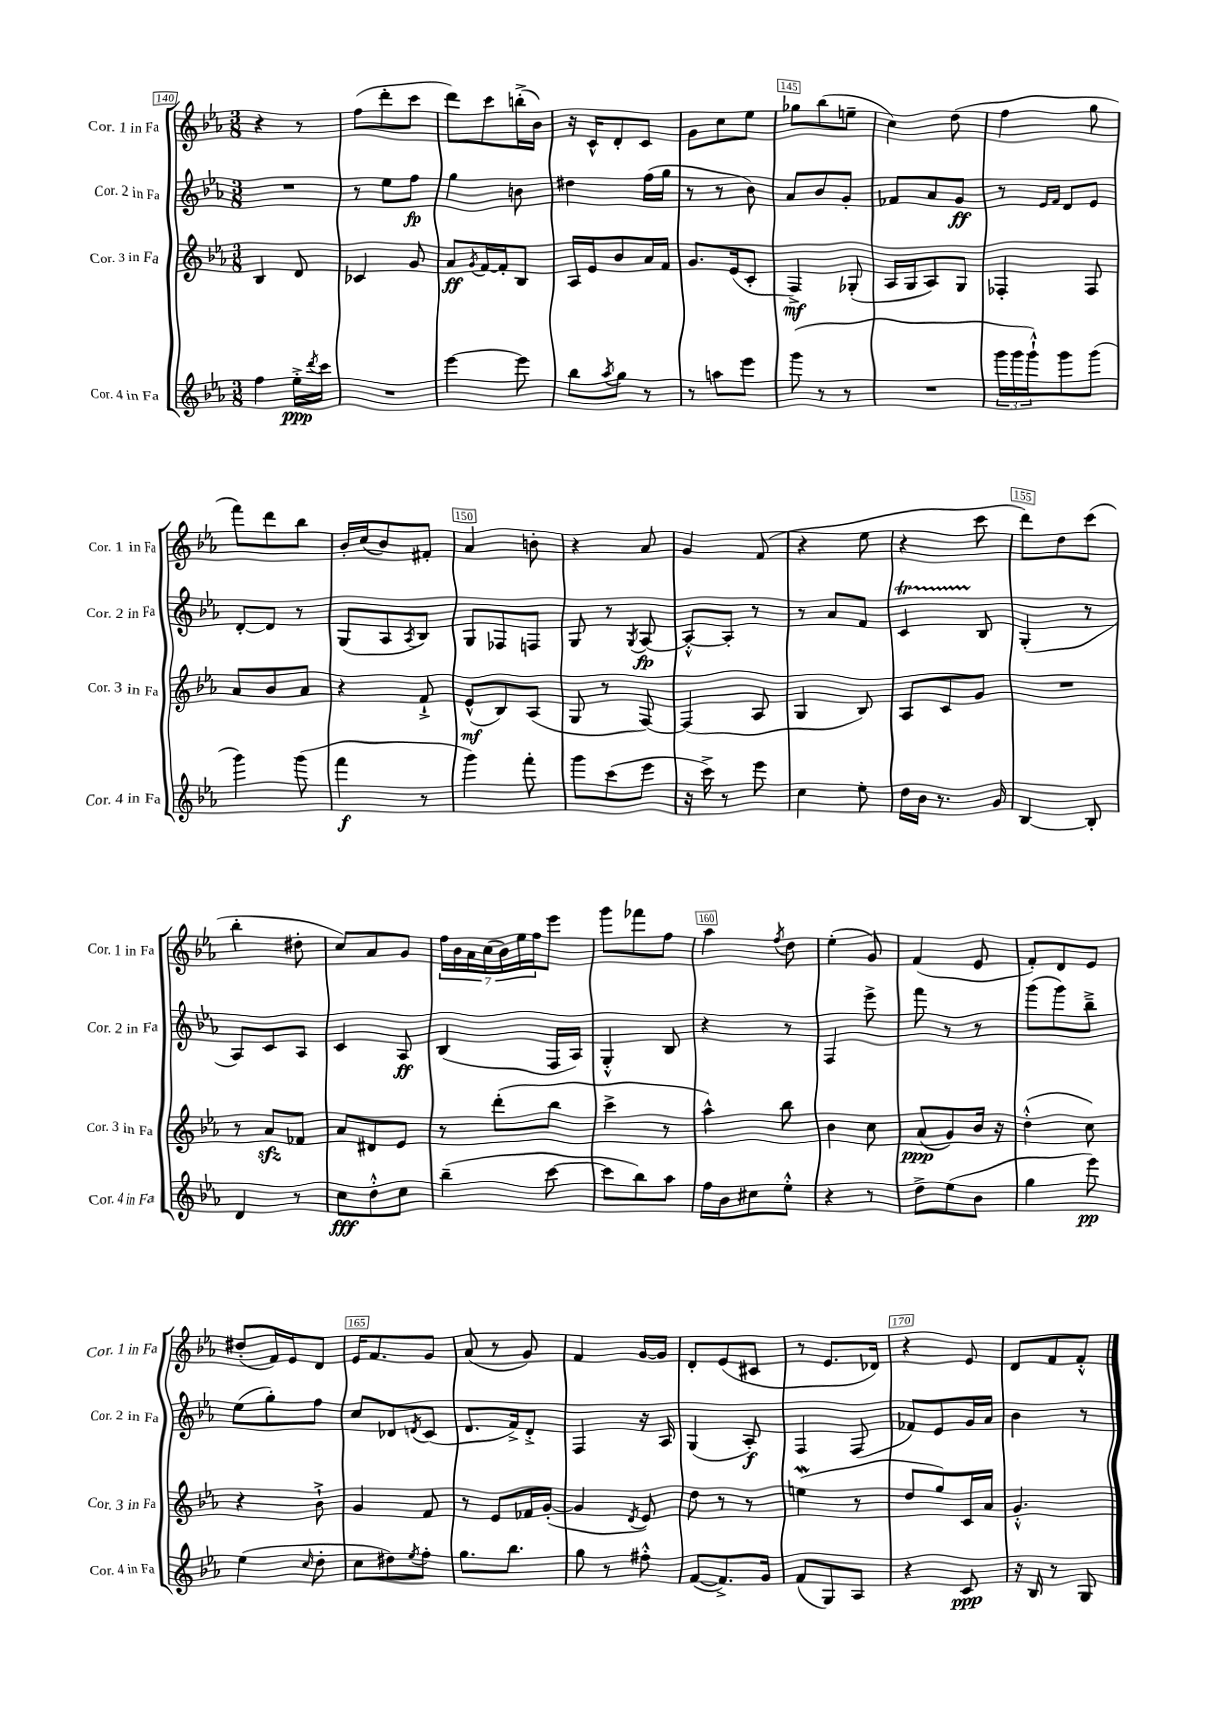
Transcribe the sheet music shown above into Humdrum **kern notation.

**kern	**kern	**kern	**kern
*staff4	*staff3	*staff2	*staff1
*clefG2	*clefG2	*clefG2	*clefG2
*k[b-e-a-]	*k[b-e-a-]	*k[b-e-a-]	*k[b-e-a-]
*M3/8	*M3/8	*M3/8	*M3/8
4ff\	4B-/	4.r	4r
16ee-'^\LL	8d/	.	8r
8qddd/	.	.	.
16ccc\JJ	.	.	.
=	=	=	=
4.r	4c-/	8r	(8ff\L
.	.	8ee-\L	8ddd'\
.	8g/	8ff\J	8ccc\J
=	=	=	=
[4eee-\	8a-/L	4gg\	8ddd\L)
.	8qg/	.	.
.	[16f/L	.	8ccc\
.	16f'/]J	.	.
8eee-\]	8B-/J	8b\	(16bb'^\L
.	.	.	16b-\JJ)
=	=	=	=
8bb-\L	16A-/LL	4dd#\	16r
.	16e-/J	.	16c^^/LK
8qaa-/	.	.	.
8gg\J	8b-/	.	8d'/
8r	16a-/L	(16ff\LL	8c/J
.	16f/JJ	16gg\JJ	.
=	=	=	=
8r	8.g/L	8r	8g\L
8aa\L	.	8r	8cc\
.	(16e-/k	.	.
8eee-\J	8c'/J	8b-\)	8ee-\J
=	=	=	=
(8ggg\	4F^/)	8a-/L	8gg-\L
8r	.	8b-/	(8bb-\
8r	(8G-'/	8g'/J	8ee~\J
=	=	=	=
4.r	16A-/LL	8f-/L	4cc\)
.	16G/J	.	.
.	8A-/)	8a-/	.
.	8G/J	8g/J	(8dd\
=	=	=	=
24ggg\LL	4F-'/	8r	4ff\
24ggg\	.	.	.
24ggg`^^\J)	.	.	.
.	.	16qqe-/LL	.
.	.	16qqf/JJ	.
8ggg\	.	8d/L	.
(8ggg\J	8F-/	8e-/J	8gg\
=	=	=	=
4ggg\)	8a-/L	[8d'/L	8fff\L)
.	8b-/	8d/]J	8ddd\
(8ggg\	8a-/J	8r	8bb-\J
=	=	=	=
4fff\	4r	(8G/L	16b-'/LL
.	.	.	(16cc/J
.	.	8A-/	8b-/)
.	.	8qA-/	.
8r	8f`^/	8B-/J)	8f#'/J
=	=	=	=
4ggg\)	(8e-^^/L	8G/L	4a-/
.	8B-/)	8F-/	.
8fff'\	(8A-/J	8F/J	8b'\
=	=	=	=
8ggg\L	8G/	8G/	4r
(8ccc\	8r	8r	.
.	.	8qG/	.
8eee-\J	[8F/)	[8A-/	8a-/
=	=	=	=
16r	(4F/]	8A-'^^/_L	4g/
16ccc^\)	.	.	.
8r	.	8A-'/]J	.
8eee-\	8A-/	8r	(8f/
=	=	=	=
4cc\	4G/	8r	4r
.	.	8a-/L	.
8ee-'\	8B-/)	8f/J	8ee-\
=	=	=	=
16dd\LL	8A-/L	4c/	4r
16b-\JJ	.	.	.
8.r	8c/	.	.
.	8g/J	8B-/	8ccc\
16g/	.	.	.
=	=	=	=
[4B-/	4.r	(4G'/	8ddd\L)
.	.	.	8dd\
8B-'/]	.	8r	(8ccc\J
=	=	=	=
4d/	8r	8A-/L)	4bb-'\
.	8a-/L	8c/	.
8r	8f-/J	8A-/J	8dd#'\
=	=	=	=
8cc\L	8a-/L	4c/	8cc/L)
8dd'^^\	8d#/	.	8a-/
8cc\J	8e-/J	8A-/	8g/J
=	=	=	=
(4bb-~\	8r	(4B-/	28ff\LL
.	.	.	28b-\
.	.	.	28a-\
.	.	.	(28cc\
.	(8ddd'\L	.	.
.	.	.	28b-\)
.	.	.	28ee-\
.	.	.	28ff\J
[8ccc\	8bb-\J	16F/LL	8eee-\J
.	.	16A-/JJ)	.
=	=	=	=
8ccc\]L	4ccc^\	4G'^^/	8ggg\L
8bb-\)	.	.	8fff-\
8aa-\J	8r	8B-/	8ff\J
=	=	=	=
16ff\LL	4aa-^^\)	4r	4aa-\
16b-\J	.	.	.
8cc#\	.	.	.
.	.	.	8qff/
8ee-'^^\J	8bb-\	8r	8dd\
=	=	=	=
4r	4b-\	4F/	(4ee-'\
8r	8cc\	8eee-^\	8g/)
=	=	=	=
8dd^\L	(8a-/L	8fff\	(4f/
(8ee-\	8g/)	8r	.
8b-\J	16b-/Jk	8r	8e-/
.	16r	.	.
=	=	=	=
4gg\	(4dd'^^\	(8ggg\L	8f'/L)
.	.	8ggg\)	8d/
8eee-\)	8cc\)	8bb-~^\J	8e-/J
=	=	=	=
(4ee-\	4r	(8ee-\L	(8dd#'/L
.	.	8gg'\)	16f/L)
.	.	.	16e-/J
16qqcc/	.	.	.
8dd'\	8b-`^\	8ff\J	8d/J
=	=	=	=
8cc\L	4g/	8cc/L	16e-/LK
.	.	.	8.f/
8dd#\)	.	8d-/	.
8qee-/	.	8qd/	.
8ff'\J	8f/	(8c/J	8g/J
=	=	=	=
8.gg\L	8r	8.d/L	(8a-/
.	8e-/L	.	8r
8.bb-\J	.	16f^/k)	.
.	16f-/L	8d'^/J	8g/)
.	([16g'/JJ	.	.
=	=	=	=
8gg\	4g/]	4F/	4f/
8r	.	.	.
.	8qd/	.	.
8ff#'^^\	8e-/)	16r	[16g/LL
.	.	16A-/	16g/]JJ
=	=	=	=
([8f/L	8dd\	(4G/	8d'/L
8.f^/])	8r	.	(8e-/
.	8r	8A-'/)	8c#/J
16g/Jk	.	.	.
=	=	=	=
(8f/L	(4ee\	4F/	8r
8G/)	.	.	8.e-/L
8A-/J	8r	(8F/	.
.	.	.	16d-/Jk)
=	=	=	=
4r	8dd/L	8f-/L)	4r
.	8gg/)	8e-/	.
8c/	16c/L	16g/L	8e-/
.	16a-/JJ	16a-/JJ	.
=	=	=	=
16r	4.g'^^/	4b-\	8d/L
16B-/	.	.	.
8r	.	.	8f/
8G/	.	8r	8f'^^/J
==	==	==	==
*-	*-	*-	*-
